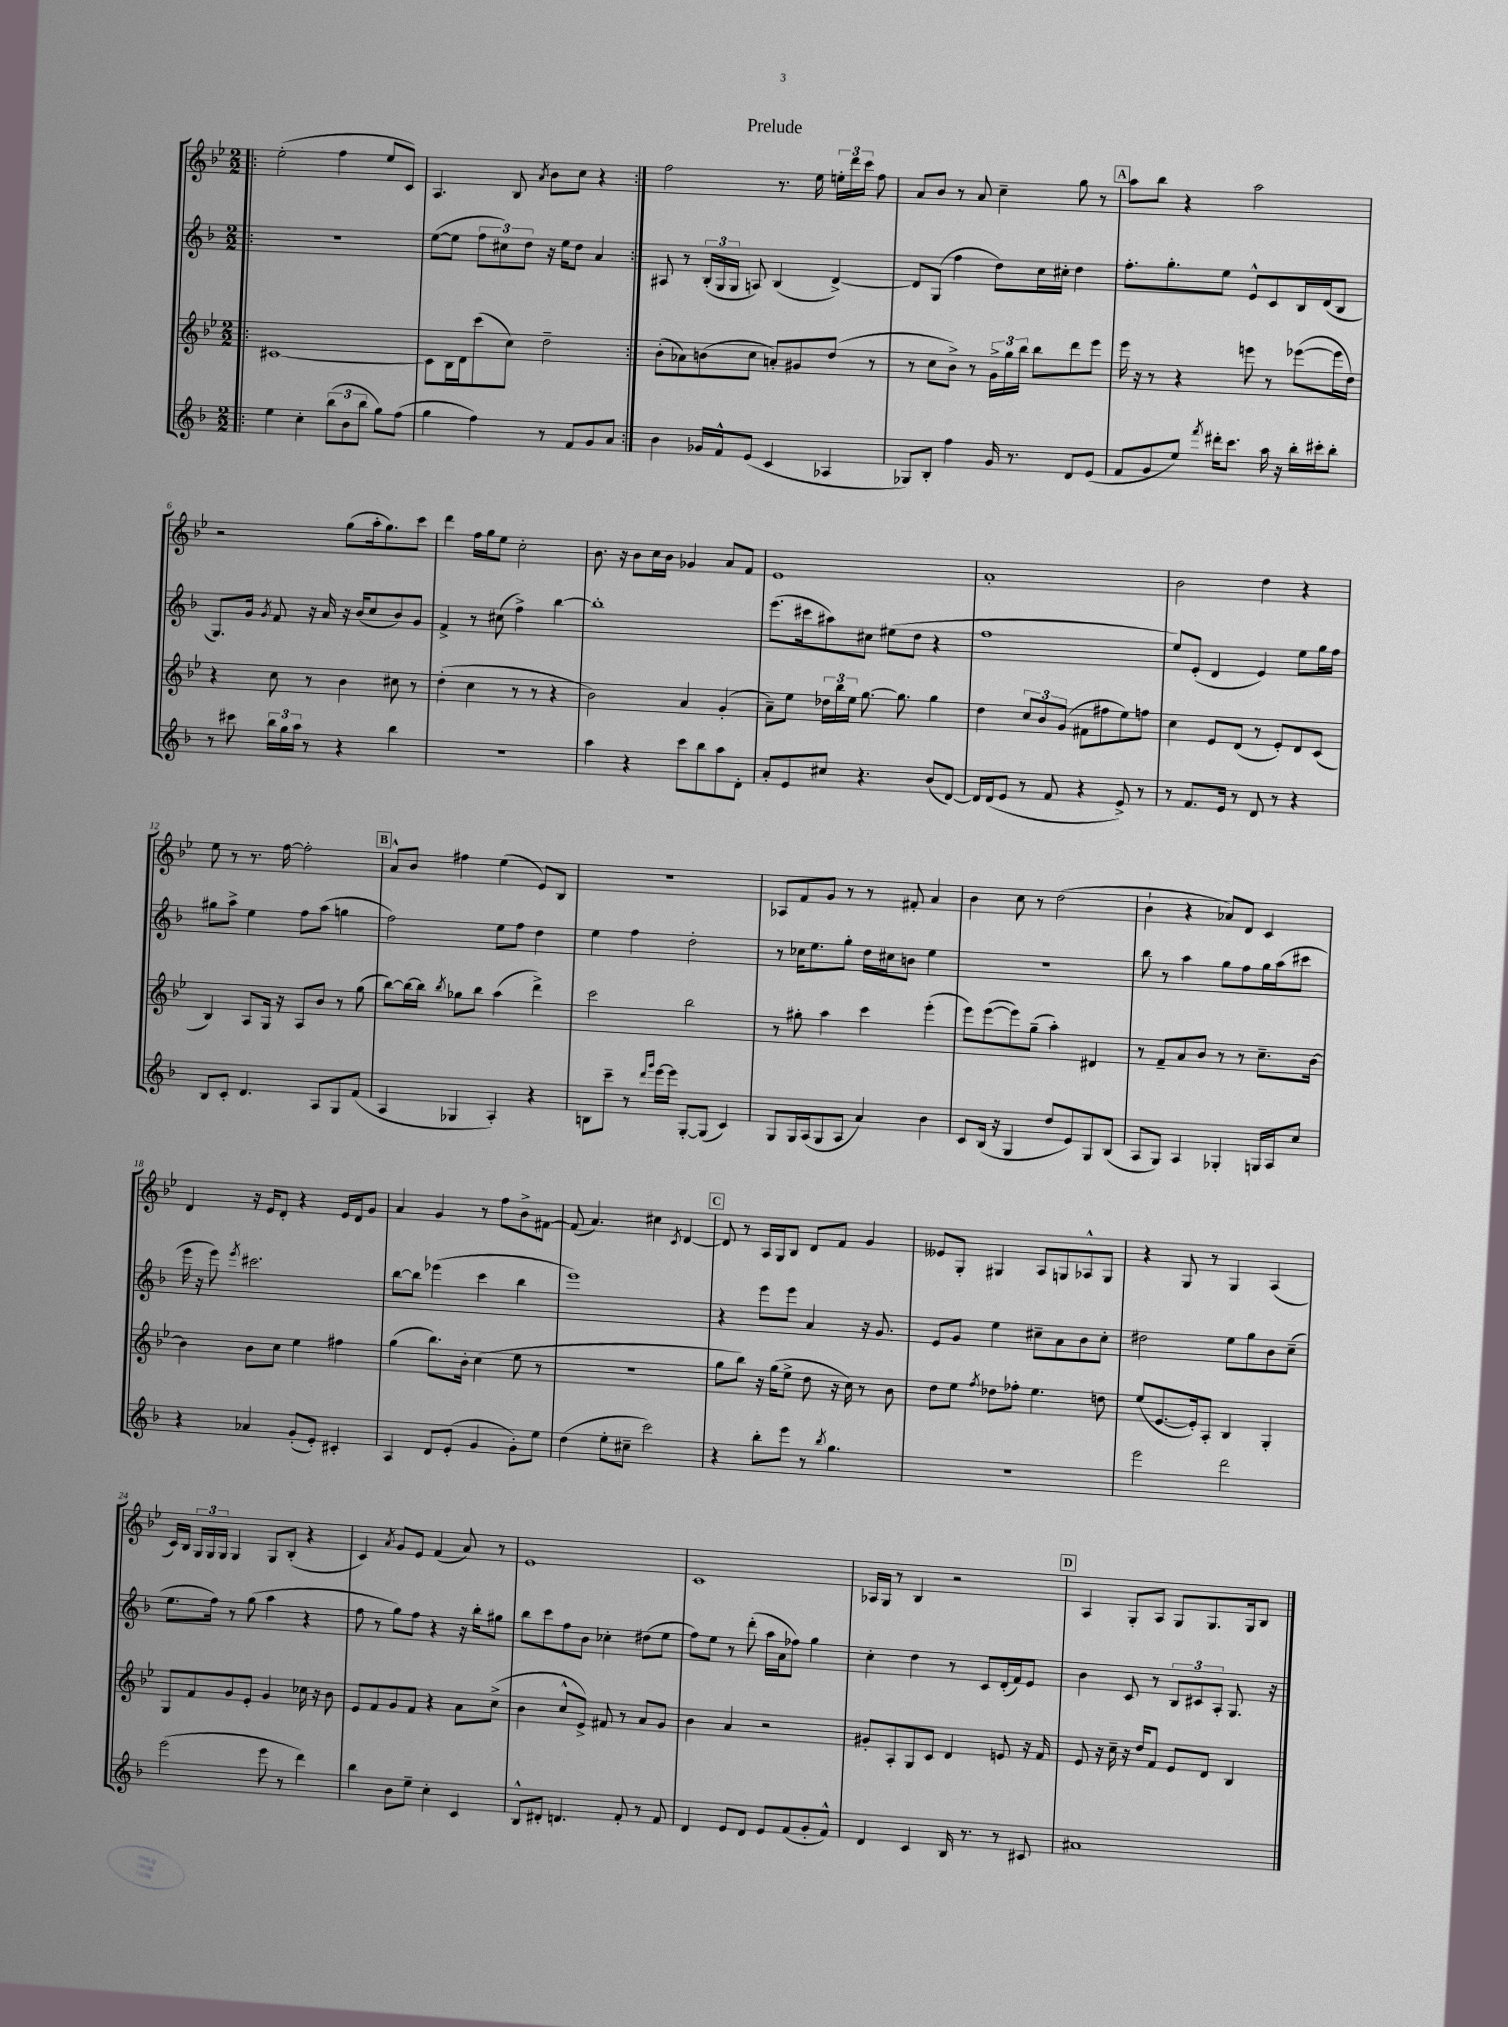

**kern	**kern	**kern	**kern
*staff4	*staff3	*staff2	*staff1
*clefG2	*clefG2	*clefG2	*clefG2
*k[b-]	*k[b-e-]	*k[b-]	*k[b-e-]
*M2/2	*M2/2	*M2/2	*M2/2
=!|:	=!|:	=!|:	=!|:
4ee	[1c#	1r	(2ee-'
4cc'	.	.	.
(12bb-	.	.	4ff
12b-	.	.	.
12bb-	.	.	.
8gg)	.	.	8ee-
(8ff	.	.	8c)
=	=	=	=
4gg	8c#]	([8ee	4.A
.	16B-	8ee]	.
.	16d	.	.
4ff)	(8ccc	12ff	.
.	.	12cc#)	.
.	8cc)	.	8B-
.	.	12dd	.
.	.	.	8qa
8r	2dd~	16r	8b-
.	.	16ee	.
8f	.	8dd	8cc
8g	.	4a	4r
8a	.	.	.
=:|!	=:|!	=:|!	=:|!
4b-	(8b-'	8A#	2ff
.	8a-)	8r	.
16g-	(8b	(24B-'	.
.	.	24G	.
16f^^	.	.	.
.	.	24G	.
(8e	8cc	8A)	.
4c	8a')	(4B-	8.r
.	8g#	.	.
.	.	.	16ee-
4A-	(8dd	[4d^)	24ee'
.	.	.	24ddd
.	.	.	24ccc
.	8r	.	8ff
=	=	=	=
8G-)	8r	8d]	8a
8B-'	8cc	(8G	8b-
4ff	8b-^)	4ff	8r
.	8r	.	8a
16g	24g^	8dd)	4cc~
.	24gg	.	.
8.r	.	.	.
.	24bb-	.	.
.	8bb-	16cc	.
.	.	16cc#'	.
8d	8ddd	4dd	8gg
(8e	8eee-	.	8r
=	=	=	=
8f	16eee-	8.ff'	8aa
.	16r	.	.
8g	8r	.	8bb-
.	.	8.gg'	.
8ee)	4r	.	4r
8qfff	.	.	.
16ddd#'	.	8ee	.
8.ccc	.	.	.
.	8eee	8e^^	2aa
16aa	8r	8c	.
16r	.	.	.
16bb-'	([8eee-	16B-	.
16ccc#'	.	(16d	.
8bb-'	16eee-]	8B-	.
.	16dd)	.	.
=	=	=	=
8r	4r	8.G)	2r
8ccc#	.	.	.
.	.	16g	.
.	.	8qg	.
24bb-	8cc	8f	.
24gg	.	.	.
24aa	.	.	.
8r	8r	16r	.
.	.	16a	.
4r	4b-	16r	(8gg
.	.	(16b-	.
.	.	8cc	16aa'
.	.	.	8.gg)
4bb-	8cc#	8b-)	.
.	8r	8g	8ccc
=	=	=	=
1r	(4dd'	4f^	4ddd
.	4cc	8r	16ff
.	.	.	16gg
.	.	(8cc#	8ee-
.	8r	4ff^)	2cc'
.	8r	.	.
.	4r	[4bb-	.
=	=	=	=
4aa	2b-)	1bb-']	8.b-
.	.	.	16r
4r	.	.	8b-
.	.	.	16cc
.	.	.	16b-
8ccc	4a	.	4g-
8bb-	.	.	.
8aa	(4g'	.	8a
8d'	.	.	8f
=	=	=	=
8a'	8a~)	(8.eee	1e-
8e	8ee-	.	.
.	.	16ccc#	.
8cc#	24dd-	8aa#)	.
.	24bb-	.	.
.	24ee-	.	.
4.r	[8.gg	8cc#	.
.	.	(8ee#	.
.	8.gg]	.	.
.	.	8dd	.
(8b-	4gg	4r	.
[8d)	.	.	.
=	=	=	=
16d]	4dd	1ff	1a'
(16d	.	.	.
8e	.	.	.
8r	12cc	.	.
.	12b-	.	.
8f	.	.	.
.	(12g	.	.
4r	8f#	.	.
.	8ff#	.	.
8e^)	8ee-)	.	.
8r	8ff	.	.
=	=	=	=
8r	4cc	8ee)	2b-
8.f	.	(8e'	.
.	8e-	4d	.
16e	.	.	.
8r	(8d	.	.
8d	8r	4e)	4dd
8r	8e-')	.	.
4r	8d	8ee	4r
.	(8c	16gg	.
.	.	16ff	.
=	=	=	=
8B-	4B-)	8gg#	8ee-
8c'	.	8aa^	8r
4.d	8A	4ee	8.r
.	16G	.	.
.	16r	.	[16ff
.	8A	8ff	2ff']
8A	8b-	(8aa	.
8G	8r	4gg	.
(8f	(8gg	.	.
=	=	=	=
4A	[8bb-)	2ff)	8a^^
.	16bb-_	.	8b-
.	16bb-]	.	.
.	8qbb-	.	.
4G-	8gg-	.	4ff#
.	8bb-	.	.
4A')	(4aa	8ee	(4ee-
.	.	8ff	.
4r	4ddd^)	4dd	8e-)
.	.	.	8B-
=	=	=	=
8B	2ccc	4ee	1r
8ccc~	.	.	.
8r	.	4ff	.
16qqddd	.	.	.
16qqggg	.	.	.
[16eee	.	.	.
16eee]	.	.	.
[8G'	2bb-	2dd'	.
(8G]	.	.	.
4c)	.	.	.
=	=	=	=
8G	8r	8r	8A-
16G	8gg#'	16cc-	8f
(16A	.	8.ee	.
8G	4aa	.	8g
8A	.	8gg'	8r
4a)	4ccc	16dd	8r
.	.	16cc#	.
.	.	8b	8f#'
4b-	(4eee-'	4ee	4a
=	=	=	=
8c	8eee-)	1r	4b-
(16B-	([8eee-	.	.
16r	.	.	.
4G	8eee-])	.	8cc
.	(8gg~	.	8r
8dd	4aa')	.	(2dd
8e)	.	.	.
8G	4d#	.	.
(8B-	.	.	.
=	=	=	=
8A	8r	8bb-	4b-`
8G)	8f~	8r	.
4A	8a	4aa	4r
.	8b-	.	.
4G-'	8r	8gg	8a-)
.	8r	8ff	8d
16G	8.cc~	16gg	4c
16A	.	(16aa	.
8cc	.	8ccc#	.
.	[16b-	.	.
=	=	=	=
4r	4b-]	16eee	4d
.	.	16r	.
.	.	8eee)	.
.	.	8qeee	.
4a-	8b-	2.ccc#	16r
.	.	.	16e-
.	8cc	.	8d'
(8g'	4ee-	.	4r
8e')	.	.	.
4c#'	4ff#	.	16e-
.	.	.	16d
.	.	.	8g
=	=	=	=
4A	(4gg	[8bb-	4a
.	.	8bb-]	.
8d	8.bb-)	(4eee-	4g
(8e'	.	.	.
.	16b-'	.	.
4g	(4cc	4ccc	8r
.	.	.	8ff
8g')	8ee-	4bb-	8b-^
8ee	8r	.	[8f#
=	=	=	=
(4dd	1r	1eee)	(8f#]
.	.	.	4.a)
8ee'	.	.	.
8cc#~	.	.	.
2ccc)	.	.	4cc#
.	.	.	8qc
.	.	.	[4d
=	=	=	=
4r	8gg	4r	8d]
.	8bb-)	.	8r
8bb-'	16r	8eee	16A
.	(16gg	.	16G
8eee	8ee-^	8eee	8B-
8r	8dd	4a	8d
8qbb-	.	.	.
4.gg	16r	.	8f
.	16cc)	.	.
.	8r	16r	4g
.	.	8.g	.
.	8b-	.	.
=	=	=	=
1r	8dd	8e	8e--
.	8ee-	8g	8G'
.	8qff	.	.
.	8dd-	4ee	4G#
.	8ff-'	.	.
.	4.ee-	8cc#~	8A
.	.	8a	8G
.	.	8b-	8A-^^
.	8dd	8cc#'	8G
=	=	=	=
2eee	(8ee-	2dd#	4r
.	[8.e-	.	.
.	.	.	8G
.	16e-'])	.	.
.	8A'	.	8r
2ddd	4B-	8ee	4G
.	.	8gg	.
.	4G'	8b-	(4A
.	.	(8cc~	.
=	=	=	=
(2eee	8G	8.ee	16c)
.	.	.	16B-
.	8f	.	24G
.	.	.	24G
.	.	16ff)	.
.	.	.	24G
.	8g	8r	4G
.	8e-'	(8gg	.
8eee	4g	4aa	8G
8r	.	.	(8B-'
4ddd)	16cc-	4r	4r
.	16r	.	.
.	8b-	.	.
=	=	=	=
4bb-	8e-	8ff	4c)
.	8f	8r	.
.	.	.	8qa
8b-	8g	8gg)	8g
8ee~	8f	8ff	8e-
4cc'	4r	4r	(4f
4c	8a	16r	8a)
.	.	16bb-'	.
.	(8cc^	8gg#	8r
=	=	=	=
8B-^^	4b-	8bb-	1e-
8d#'	.	8ccc	.
4.d	8cc^^	8ff	.
.	8e-^)	8b-	.
.	8f#	4cc-'	.
8f'	8r	.	.
8r	8a	(8dd#	.
8f	8g	8ee	.
=	=	=	=
4d	4b-	8ff)	1c
.	.	8ee	.
8e	4a	8r	.
8d	.	(8ddd'	.
8e	2r	16aa	.
.	.	16a	.
(8f	.	8ff-)	.
8g'	.	4gg	.
8f^^)	.	.	.
=	=	=	=
4d	8g#'	4cc'	16A-
.	.	.	16G
.	8A'	.	8r
4c	8G	4dd	4B-
.	8c	.	.
16B-	4d	8r	2r
8.r	.	.	.
.	.	8c	.
8r	8e	(16d'	.
.	.	16f)	.
8c#	16r	8e	.
.	16f	.	.
=	=	=	=
1a#	8e-	4b-	4A
.	16r	.	.
.	16cc~	.	.
.	16r	8c	8G'
.	16dd	.	.
.	8f	8r	8A
.	8e-	12B-	8G
.	.	12c#	.
.	8d	.	8.G
.	.	12A'	.
.	4B-	8.G	.
.	.	.	16G
.	.	.	8B-
.	.	16r	.
==	==	==	==
*-	*-	*-	*-
